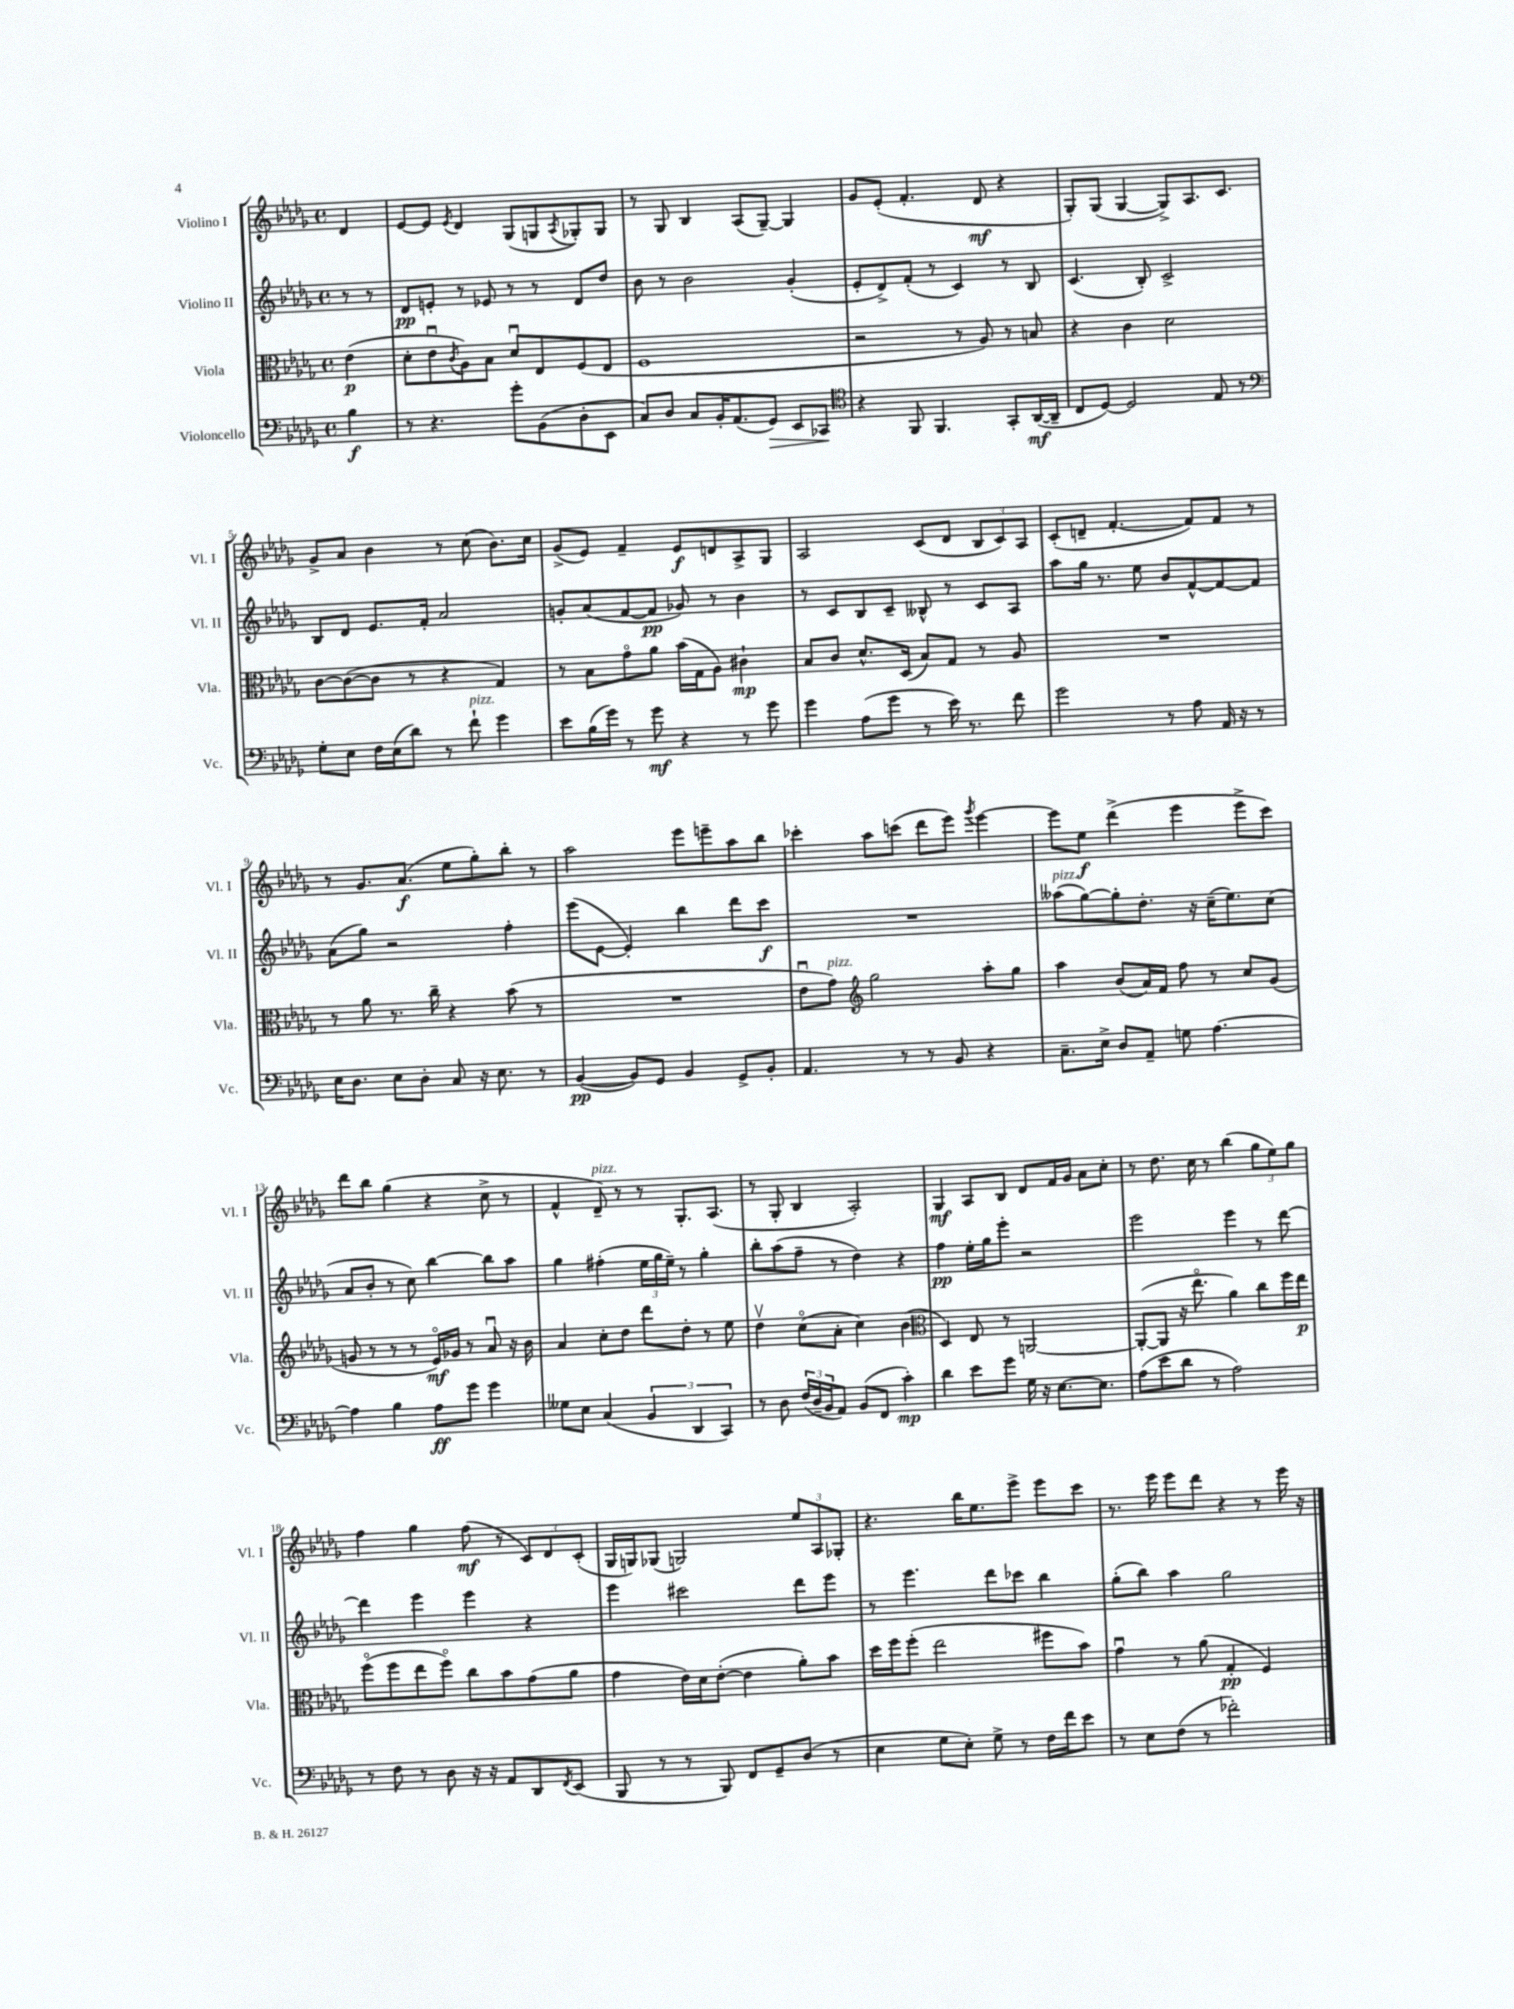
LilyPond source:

<<
\new StaffGroup <<
\new Staff = "s0" \with { instrumentName = "Violino I" shortInstrumentName = "Vl. I" } {
    \clef treble \key des \major \defaultTimeSignature \time 4/4 \partial 4
    des'4 |
    ees'8~ ees'8 \acciaccatura { ees'8 } des'4 ges8( g8 \acciaccatura { aes8 } ges8-.) ges8 |
    r8 ges8 bes4 aes8( ges8~--) ges4 |
    ges'8 ees'8-.( f'4.-. des'8\mf r4 |
    ges8-.) ges8( ges4~ ges8->) aes8. c'8. |
    ges'8-> aes'8 bes'4 r8 c''8( bes'8.) c''16 |
    ges'8->( ees'8) f'4-- ees'8\f d'8 aes8-> ges8 |
    aes2 c'8( des'8 \tuplet 3/2 { bes8 c'8) aes8 } |
    c'8-.( d'8-- f'4.~-. f'8) f'8 r8 |
    r8 ges'8. aes'8.\f( ees''8 ges''8-.) bes''8-. r8 |
    aes''2 ees'''8 e'''8-- aes''8 bes''8 |
    ces'''4-. aes''8 c'''8( des'''8 ees'''8) \acciaccatura { ges'''8 } ees'''4~ |
    ees'''8 ees''8\f des'''4->( ees'''4 ees'''8-> c'''8) |
    des'''8 bes''8 ges''4( r4 c''8-> r8 |
    f'4-^ des'8--^\markup { \italic "pizz." }) r8 r8 ges8.-. aes8.( |
    r8 ges8-. bes4 aes2-.) |
    ges4\mf aes8 bes8 des'8 f'16 ges'16 aes'8 c''8-. |
    r8 des''8. c''16 r8 bes''4( \tuplet 3/2 { ges''8 ees''8) ges''8 } |
    f''4 ges''4 f''8\mf( r8 \tuplet 3/2 { c'8) des'8 c'8-.( } |
    ges16 g16) ges8( g2) \tuplet 3/2 { ees''8 aes8 ges8-. } |
    r4. bes''16 ees''8. ees'''8-> ees'''8 c'''8 |
    r8. ees'''16 ees'''8 des'''8 r4 r8 ees'''16 r16 \bar "|." |
}
\new Staff = "s1" \with { instrumentName = "Violino II" shortInstrumentName = "Vl. II" } {
    \clef treble \key des \major \defaultTimeSignature \time 4/4 \partial 4
    r8 r8 |
    des'8\pp e'8-. r8 ees'8 r8 r8 des'8 des''8 |
    bes'8 r8 bes'2 ges'4-.( |
    ees'8-. des'8->) f'8-.( r8 c'4) r8 bes8 |
    c'4.( bes8-.) c'2-> |
    bes8 des'8 ees'8. f'16-. aes'2 |
    g'8-. aes'8( f'8~ f'8\pp ges'8) r8 bes'4 |
    r8 c'8 bes8 c'8-- beses8-^ r8 c'8 aes8 |
    aes''8 ges''16 r8. ees''8 bes'8 f'8~-^ f'8~ f'8 |
    aes'8( ges''8) r2 f''4-. |
    ees'''8( ees'8~ ees'4-.) bes''4 des'''8 c'''8\f |
    R1 |
    aeses''8^\markup { \italic "pizz." }( ges''8~) ges''8-. des''8.-. r16 c''16--( ees''8.) c''8( |
    aes'8 bes'8-. r8 c''8) bes''4~ bes''8 aes''8 |
    ges''4 fis''4-.( \tuplet 3/2 { ees''16 ges''16 ees''16--) } r8 ges''4-. |
    bes''8-. aes''8( f''8-- r8 des''4) r4 |
    f''4\pp ees''16-. ges''16 ees'''8-. r2 |
    ees'''2 ees'''4 r8 des'''8~ |
    des'''4 ees'''4 ees'''4 r4 |
    ees'''4 cis'''2 des'''8 ees'''8 |
    r8 ees'''4. des'''8 ces'''8 bes''4 |
    ges''8-.( bes''8) aes''4 ges''2 \bar "|." |
}
\new Staff = "s2" \with { instrumentName = "Viola" shortInstrumentName = "Vla." } {
    \clef alto \key des \major \defaultTimeSignature \time 4/4 \partial 4
    ees'4\p( |
    des'8-. ees'8\downbow \acciaccatura { c'8 } aes8) bes8 des'8\downbow ees8 f8( ees8 |
    f1 |
    r2 r8 aes8) r8 b8 |
    r4 c'4 des'2 |
    c'8~ c'8~( c'8 r8 r4 ges4) |
    r8 bes8 ges'8\flageolet aes'8 bes'16( ges16 aes8) cis'4-!\mp |
    bes8 c'8 des'8.-^ des16( bes8) ges8 r8 aes8 |
    R1 |
    r8 aes'8 r8. c''16-- r4 bes'8( r8 |
    R1 |
    ees'8\downbow ges'8^\markup { \italic "pizz." }) \clef treble ges''2 aes''8-. ges''8 |
    aes''4 bes'8( aes'16) f'16 f''8 r8 c''8 ges'8( |
    g'8 r8 r8 r8 ees'16\flageolet\mf) ges'16 r8 aes'8\downbow r16 bes'16 |
    aes'4 c''8-. des''8 des'''8 des''8-. r8 ees''8 |
    des''4\upbow c''8\flageolet( aes'8-. c''4) bes'4( |
    \clef alto des4) ees8 r8 a,2~ |
    a,8~-.( a,8 r16 ees''8.\flageolet aes'4) c''8 f''16 ees''16\p |
    f''8\flageolet( f''8 ees''8 f''8\flageolet) c''8 bes'8 ges'8( aes'8 |
    ges'4 ees'16) des'16 ees'8~-.( ees'4 aes'8-.) bes'8 |
    des''16 f''16 f''8-.( ees''2 fis''8 bes'8) |
    ges'4\downbow r8 aes'8( ges4-.\pp f4) \bar "|." |
}
\new Staff = "s3" \with { instrumentName = "Violoncello" shortInstrumentName = "Vc." } {
    \clef bass \key des \major \defaultTimeSignature \time 4/4 \partial 4
    bes4\f |
    r8 r4. ges'8-. bes,8( des8-. ees,8 |
    c8) des8 c8 bes,16-. aes,8.( ges,8\>) ees,8 ces,8\! |
    \clef tenor r4 f,8 f,4. ges,8-. aes,16~\mf( aes,16-- |
    c8 des8~) des2 ees8 r8 |
    \clef bass ges8-. ees8 f16 ees16( des'8) r8 f'8-!^\markup { \italic "pizz." } ges'4 |
    ees'8 bes16( ges'16) r8 ges'8\mf r4 r8 ges'8 |
    ges'4 aes8( ges'8 r8 ees'16) r8. f'8 |
    ges'2 r8 aes8 aes,16 r16 r8 |
    ees16 des8. ees8 des8-. c8 r16 ees8. r8 |
    bes,4~\pp( bes,8) ges,8 bes,4 ges,8-> bes,8-. |
    aes,4. r8 r8 bes,8 r4 |
    c8.-- ees16-> des8 aes,8-- g8 aes4.~ |
    aes4 bes4 aes8\ff ges'8 ges'4 |
    geses8 ees8 c4( \tuplet 3/2 { bes,4 des,4 c,4) } |
    r8 des8 \tuplet 3/2 { f16( des16-- bes,16 } aes,8) bes,8( f,8 c'4-.\mp) |
    des'4 ees'8 ges'8 ges16 r16 ees8.~ ees8. |
    aes8( ees'8 des'8 r8 aes2) |
    r8 f8 r8 des8 r16 r16 aes,8 des,8 \acciaccatura { f,8 } ees,8( |
    bes,,8 r8 r8 bes,,8) f,8 ges,8-- des8( r8 |
    ees4 ges8 ees8-.) ges8-> r8 f16 f'16 ees'8 |
    r8 ees8 f8( r8 fes'2-.) \bar "|." |
}
>>
>>
